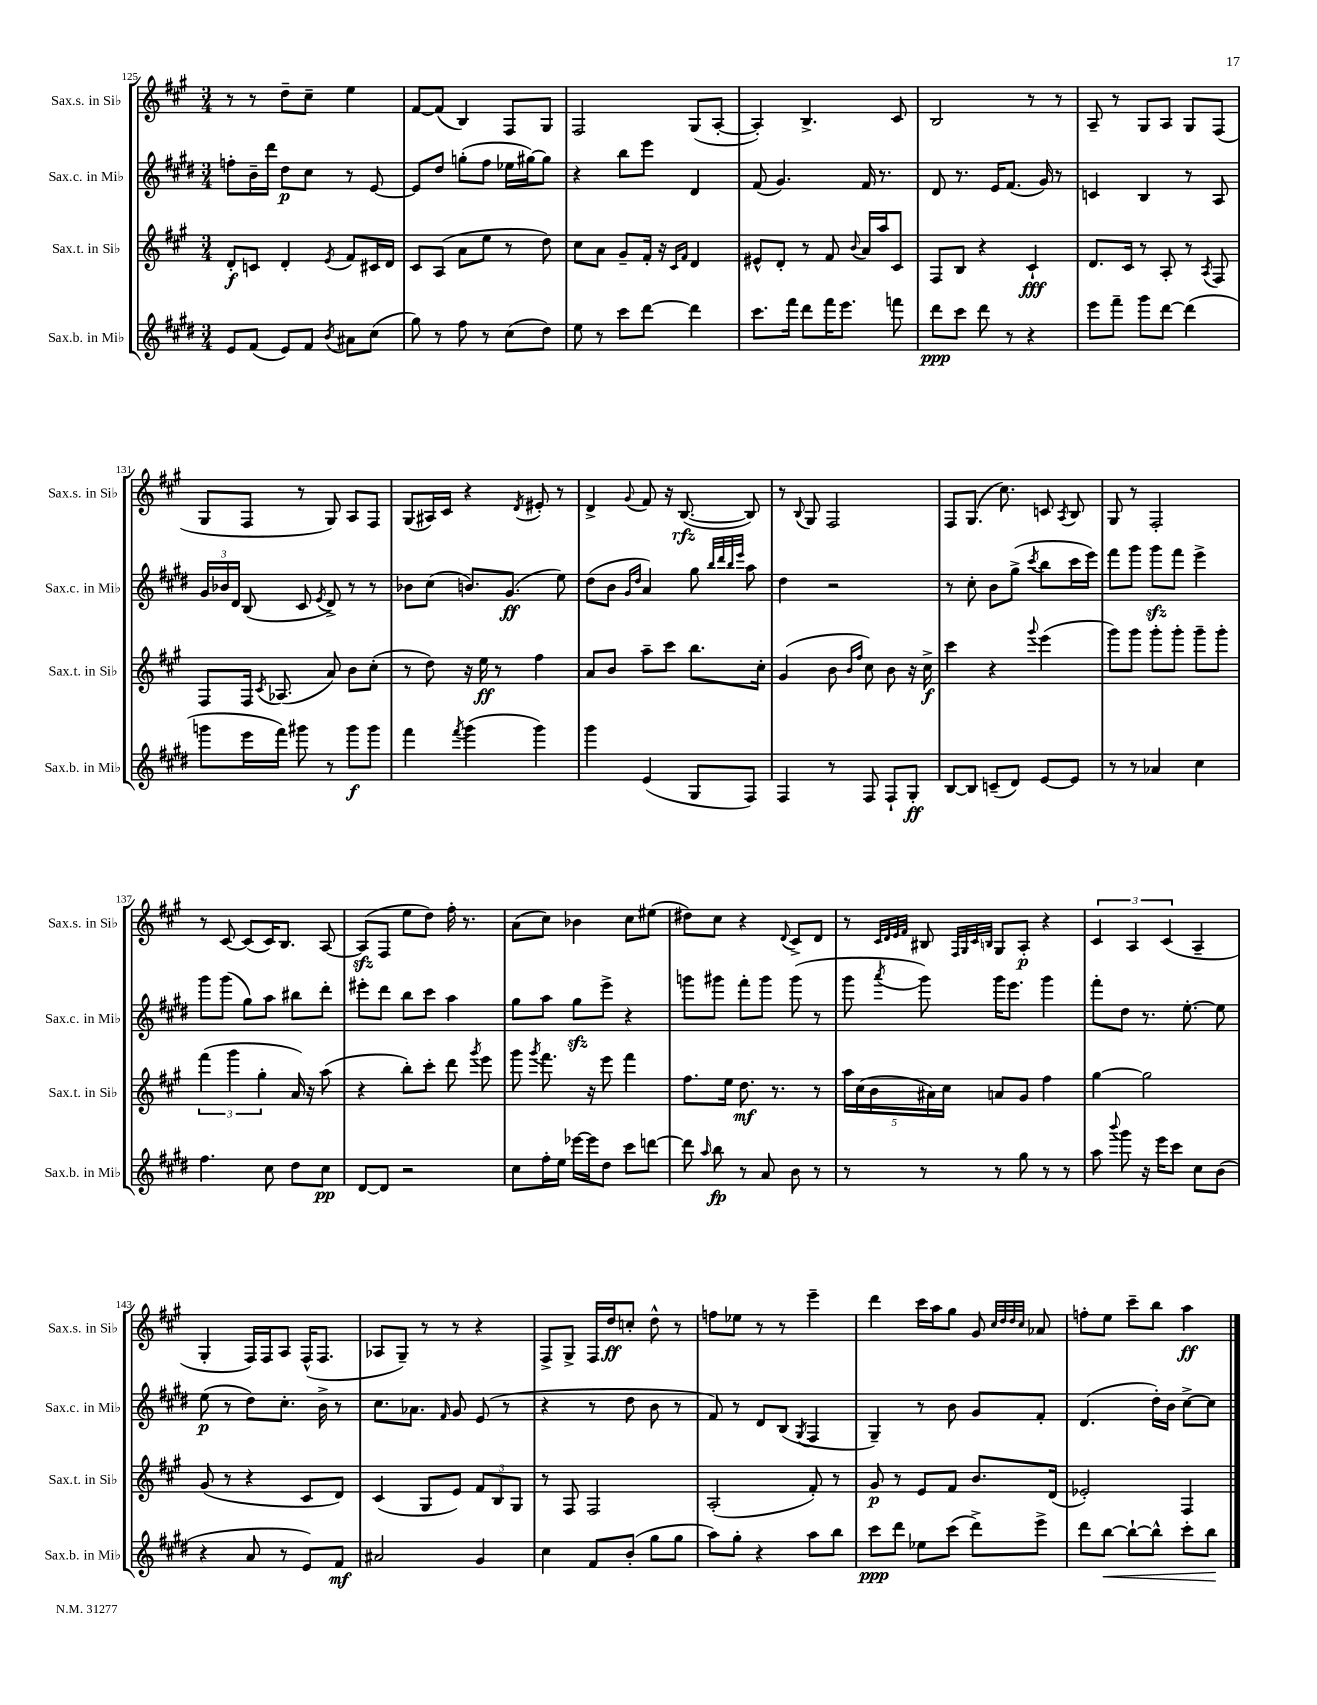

**kern	**kern	**kern	**kern
*staff4	*staff3	*staff2	*staff1
*clefG2	*clefG2	*clefG2	*clefG2
*k[f#c#g#d#]	*k[f#c#g#]	*k[f#c#g#d#]	*k[f#c#g#]
*M3/4	*M3/4	*M3/4	*M3/4
8e	8d'	8ff'	8r
(8f#	8c	16b~	8r
.	.	16ddd#	.
8e)	4d'	8dd#	8dd~
8f#	.	8cc#	8cc#~
8qb	8qe	.	.
8a#	8f#	8r	4ee
(8cc#	16c#	[8e	.
.	16d	.	.
=	=	=	=
8gg#)	8c#	8e]	[8f#
8r	(8A	8dd#	(8f#]
8ff#	8a	(8gg'	4B)
8r	8ee	8ff#	.
(8cc#	8r	16ee-	8F#
.	.	[16gg#)	.
8dd#)	8dd)	8gg#]	8G#
=	=	=	=
8ee	8cc#	4r	2F#
8r	8a	.	.
8ccc#	8g#~	8bb	.
[8ddd#	16f#'	8eee	.
.	16r	.	.
.	16qqc#	.	.
.	16qqf#	.	.
4ddd#]	4d	4d#	(8G#
.	.	.	[8A'
=	=	=	=
8.ccc#	8e#^^	(8f#	4A'])
.	8d'	4.g#)	.
16fff#	.	.	.
8ddd#	8r	.	4.B^
16fff#	8f#	.	.
8.eee	.	.	.
.	8qqb	.	.
.	16a	16f#	.
.	16aa	8.r	.
8fff	8c#	.	8c#
=	=	=	=
8ddd#	8F#	8d#	2B
8ccc#	8B	8.r	.
8ddd#	4r	.	.
.	.	16e	.
8r	.	(8.f#	.
4r	4c#`	.	8r
.	.	16g#)	.
.	.	8r	8r
=	=	=	=
8eee	8.d	4c	8A~
8fff#~	.	.	8r
.	16c#	.	.
8ggg#	8r	4B	8G#
[8ddd#	8A'	.	8A
(4ddd#]	8r	8r	8G#
.	8qA	.	.
.	8F#	8A	(8F#
=	=	=	=
8ggg	8F#	24g#	8G#
.	.	24b-	.
.	.	24d#	.
16eee	16F#	(8B	8F#
.	8qc#	.	.
16fff#)	(8.A-	.	.
8ggg#	.	8c#	8r
.	.	8qe	.
8r	8a)	8d#^)	8G#)
8ggg#	8b	8r	8A
8ggg#	(8cc#'	8r	8F#
=	=	=	=
4fff#	8r	8b-	(8G#
.	8dd)	(8cc#	16A#)
.	.	.	16c#
8qfff#	.	.	.
(4ggg#	16r	8.b)	4r
.	16ee	.	.
.	8r	.	.
.	.	(8.g#	.
.	.	.	8qd
4ggg#)	4ff#	.	8e#'
.	.	8ee)	8r
=	=	=	=
4ggg#	8a	(8dd#	4d^
.	8b	8b	.
.	.	16qqg#	.
.	.	16qqdd#	8qqg#
(4e	8aa~	4a)	8f#
.	8ccc#	.	16r
.	.	.	([8.B
8G#	8.bb	8gg#	.
.	.	32qqbb	.
.	.	32qqddd#	.
.	.	32qqbb	.
.	.	32qqeee	.
8F#)	.	8aa	8B])
.	16cc#'	.	.
=	=	=	=
4F#	(4g#	4dd#	8r
.	.	.	8qqB
.	.	.	8G#
8r	8b	2r	2F#
.	16qqb	.	.
.	16qqff#	.	.
8F#	8cc#)	.	.
8F#`	8b	.	.
8G#'	16r	.	.
.	16cc#^	.	.
=	=	=	=
[8B	4ccc#	8r	8F#
8B]	.	8cc#'	(8.G#
(8c~	4r	8b	.
.	.	.	8.cc#)
8d#)	.	(8gg#^	.
.	8qqggg#	8qccc#	.
[8e	(4eee	8bb	8c
.	.	.	8qA
8e]	.	16ccc#	8B
.	.	16eee)	.
=	=	=	=
8r	8ggg#)	8fff#	8G#
8r	8ggg#	8ggg#	8r
4a-	8ggg#'	8ggg#	2F#'
.	8ggg#'	8fff#	.
4cc#	8ggg#~	4eee^	.
.	8ggg#'	.	.
=	=	=	=
4.ff#	(6fff#	8ggg#	8r
.	.	(8ggg#	[8c#
.	6ggg#	.	.
.	.	8gg#)	(8c#]
.	6gg#'	.	.
8cc#	.	8aa	16c#)
.	.	.	8.B
8dd#	16a)	8bb#	.
.	16r	.	.
8cc#	(8aa	8ddd#'	[8A
=	=	=	=
[8d#	4r	8eee#'	(8A]
8d#]	.	8ddd#	8F#
2r	8bb')	8bb	8ee
.	8ccc#'	8ccc#	8dd)
.	8ddd	4aa	16ff#'
.	.	.	8.r
.	8qggg#	.	.
.	8eee	.	.
=	=	=	=
8cc#	8ggg#	8gg#	(8a
.	8qggg#	.	.
16ff#'	8.fff#	8aa	8cc#)
16ee	.	.	.
[16eee-	.	8gg#	4b-
16eee-]	16r	.	.
8dd#	8eee	8eee^	.
8ccc#	4fff#	4r	8cc#
[8ddd	.	.	(8ee#
=	=	=	=
8ddd]	8.ff#	8ggg	8dd#)
16qqaa	.	.	.
8bb	.	8ggg#	8cc#
.	16ee	.	.
8r	8.dd	8fff#'	4r
8a	.	8ggg#	.
.	8.r	.	.
.	.	.	8qqd
8b	.	(8ggg#	8c#^
8r	8r	8r	8d
=	=	=	=
8r	20aa	8ggg#	8r
.	(20cc#	.	.
.	20b	.	.
.	.	.	32qqc#
.	.	.	32qqd
.	.	.	32qqe
.	.	8qaaa	32qqf#
8r	.	8ggg#)	8B#
.	20a#)	.	.
.	20cc#	.	.
.	.	.	32qqF#
.	.	.	32qqG#
.	.	.	32qqc#
.	.	.	32qqB
8r	8a	16ggg#	8G#
.	.	8.eee	.
8gg#	8g#	.	8A'
8r	4ff#	4ggg#	4r
8r	.	.	.
=	=	=	=
8aa	[4gg#	8fff#'	6c#
8qqbbb	.	.	.
8ggg#	.	8dd#	.
.	.	.	6A
16r	2gg#]	8.r	.
16eee	.	.	.
.	.	.	(6c#
8ccc#	.	.	.
.	.	[8.ee'	.
8cc#	.	.	4A~
(8b	.	8ee]	.
=	=	=	=
4r	(8g#	(8ee	4G#'
.	8r	8r	.
8a	4r	8dd#)	16F#)
.	.	.	16F#
8r	.	8.cc#'	8A
8e)	8c#	.	(16F#^^
.	.	16b^	8.F#
8f#	8d)	8r	.
=	=	=	=
2a#	(4c#	8.cc#	8A-
.	.	.	8G#~)
.	.	8.a-	.
.	8G#	.	8r
.	.	16qqf#	.
.	8e)	8g#	8r
4g#	12f#	(8e	4r
.	12B	.	.
.	.	8r	.
.	12G#	.	.
=	=	=	=
4cc#	8r	4r	8F#^
.	8F#	.	8G#^
8f#	2F#	8r	16F#
.	.	.	16dd
(8b'	.	8dd#	8cc'
8gg#	.	8b	8dd^^
8gg#	.	8r	8r
=	=	=	=
8aa)	(2A'	8f#)	8ff
8gg#'	.	8r	8ee-
4r	.	8d#	8r
.	.	(8B	8r
.	.	8qG#	.
8aa	8f#')	4F#	4eee~
8bb	8r	.	.
=	=	=	=
8ccc#	8g#	4G#~)	4ddd
8ddd#	8r	.	.
8ee-	8e	8r	16ccc#
.	.	.	16aa
(8ccc#	8f#	8b	8gg#
8ddd#^)	8.b	8g#	8g#
.	.	.	32qqcc#
.	.	.	32qqdd
.	.	.	32qqdd
.	.	.	32qqcc#
8eee^	.	8f#'	8a-
.	(16d	.	.
=	=	=	=
8ddd#	2e-')	(4.d#	8ff'
[8bb	.	.	8ee
8bb`_	.	.	8ccc#~
8bb^^]	.	16dd#')	8bb
.	.	16b	.
8ccc#'	4F#	[8cc#^	4aa
8bb	.	8cc#]	.
==	==	==	==
*-	*-	*-	*-
